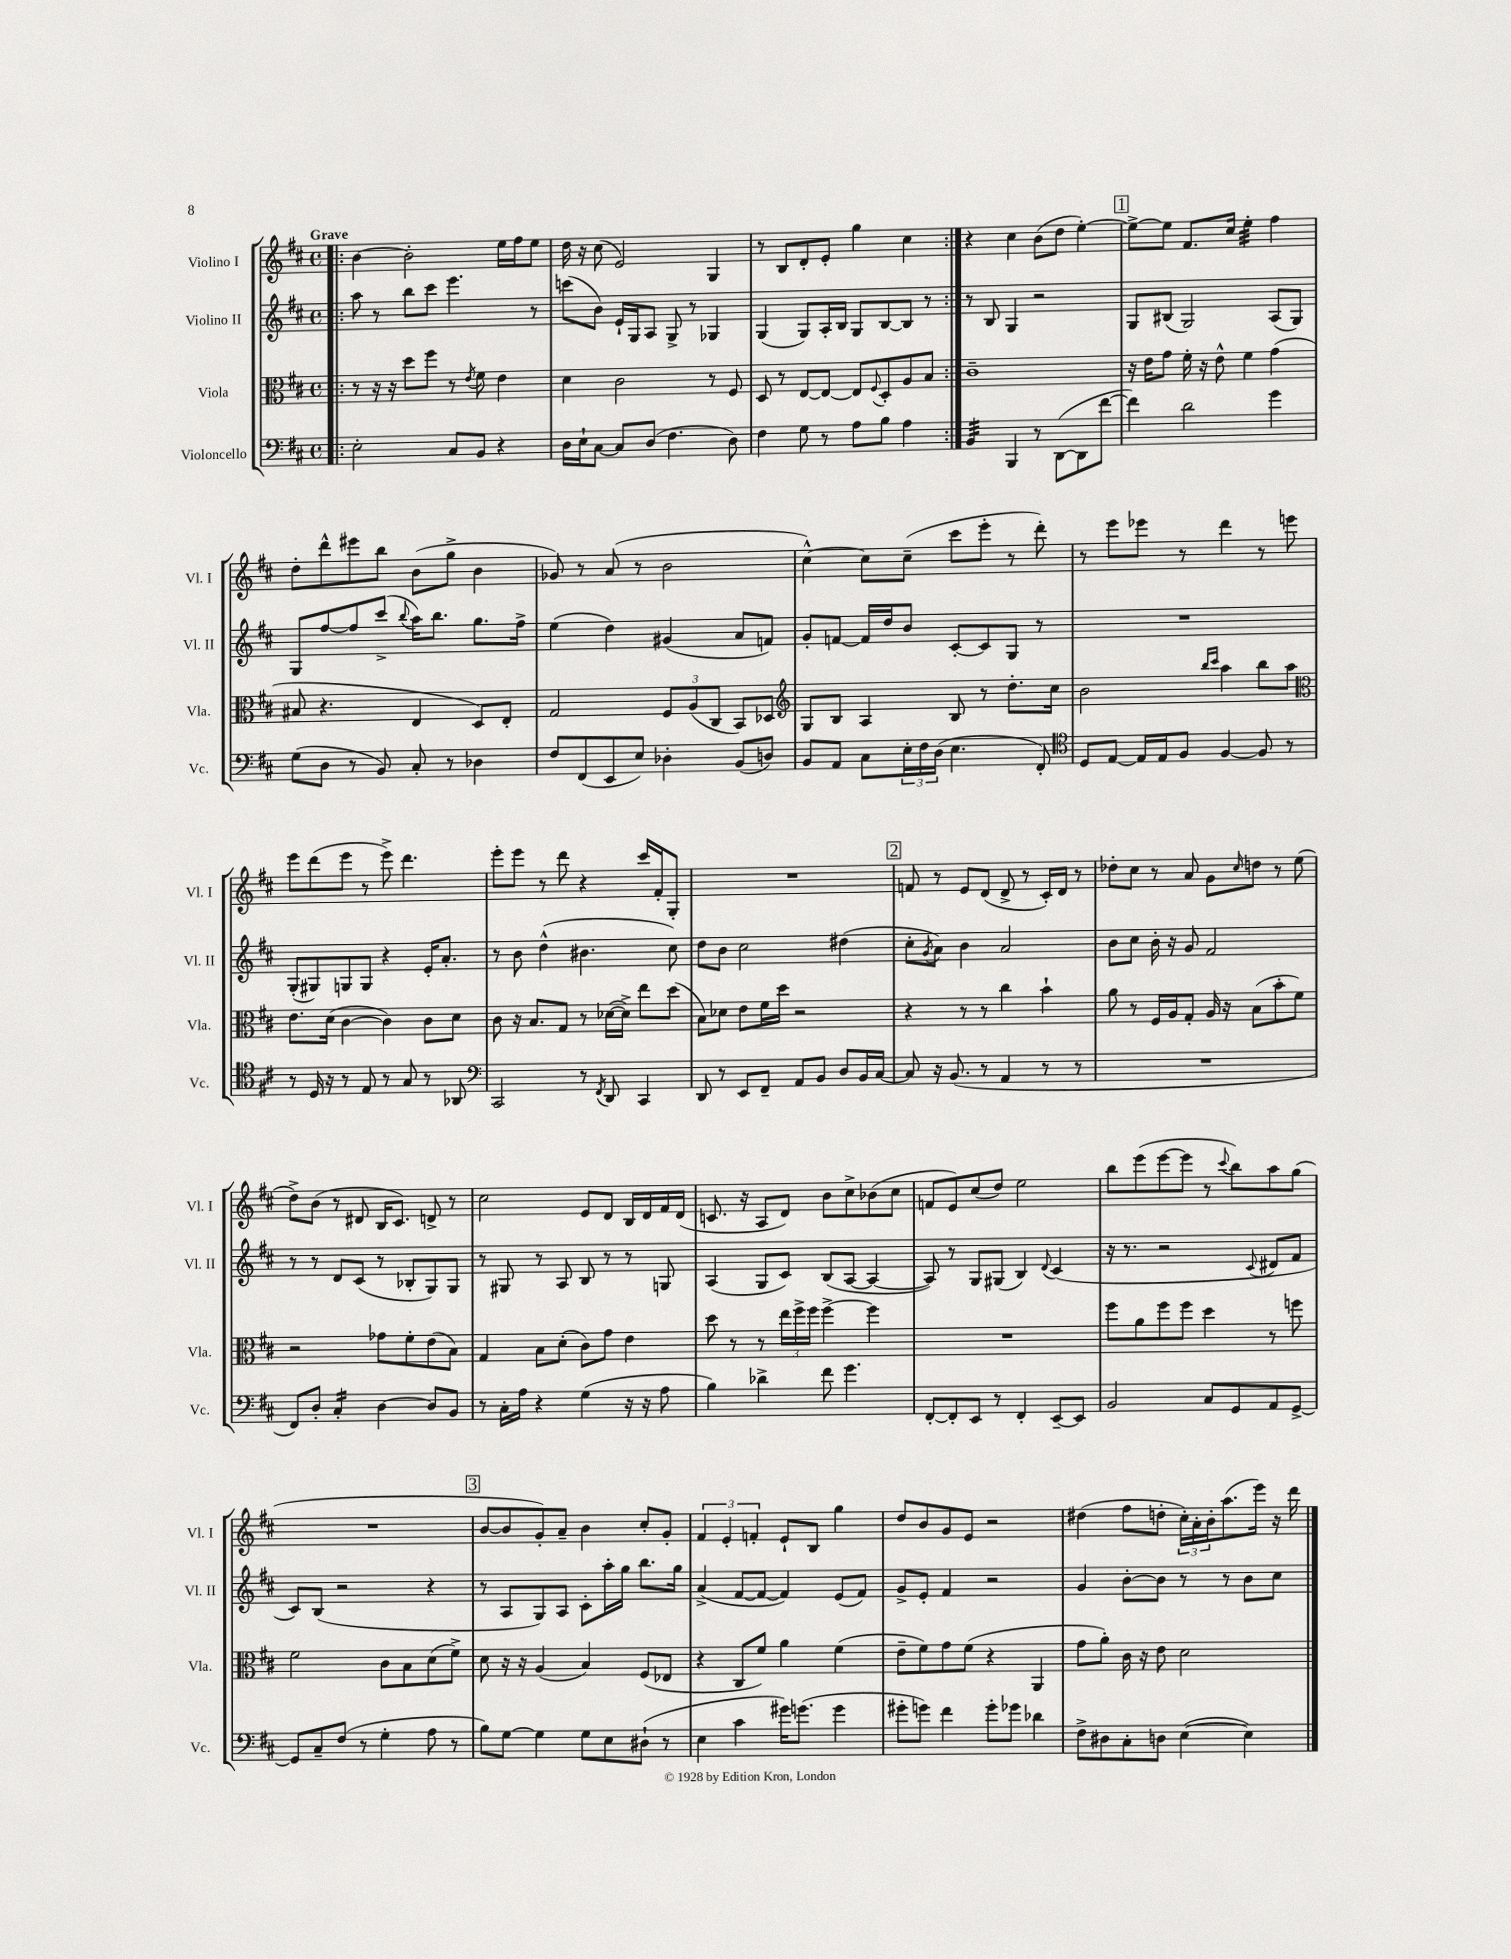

**kern	**kern	**kern	**kern
*staff4	*staff3	*staff2	*staff1
*clefF4	*clefC3	*clefG2	*clefG2
*k[f#c#]	*k[f#c#]	*k[f#c#]	*k[f#c#]
*M4/4	*M4/4	*M4/4	*M4/4
*met(c)	*met(c)	*met(c)	*met(c)
=!|:	=!|:	=!|:	=!|:
2E'	8r	8aa	[4b
.	16r	8r	.
.	16r	.	.
.	8dd	8bb	2b']
.	8ff#	8ccc#	.
8C#	8r	4.eee	.
.	8qe	.	.
8BB	8f#	.	.
4r	4e	.	16ee
.	.	.	16ff#
.	.	8r	8ee
=	=	=	=
16D	4d	(8ccc	16dd
16E`	.	.	16r
[8C#	.	8b)	(8cc#
8C#]	2c#	16e`	2e)
.	.	16G	.
(8D	.	8A	.
4.F#	.	8G^	.
.	.	8r	.
.	8r	4G-	4G
8D)	8F#	.	.
=	=	=	=
4F#	8D	(4G	8r
.	8r	.	8B
8G	[8E	8G)	8d'
8r	8E_	16A'	8e'
.	.	16B	.
8A	8E]	8G	4gg
.	8qqF#	.	.
8B	8D'	[8B	.
4A	8A	8B]	4cc#
.	8B	8r	.
=:|!	=:|!	=:|!	=:|!
4BB	1c#~	8r	4r
.	.	8B	.
4BBB	.	4G	4cc#
8r	.	2r	(8b
([8DD	.	.	8dd
8DD]	.	.	[4ee')
[8f#	.	.	.
=	=	=	=
4f#])	16r	8G	8ee^_
.	16e	.	.
.	8g	(8B#	8ee]
2d	16f#'	2G)	8.f#
.	16r	.	.
.	8e^^	.	.
.	.	.	16cc#
.	4f#	.	4ee'
4g	(4g	(8A	4ff#
.	.	8G)	.
=	=	=	=
(8G	8B#	8G	8dd'
8D	4.r	[8ff#	8ddd^^
8r	.	8ff#]	8eee#
8BB)	.	(8ccc#^	8bb
.	.	8qqbb	.
8C#'	4E	16aa)	(8b
.	.	8.bb	.
8r	.	.	8gg^
4D-	8D)	8.gg	4b
.	8E'	.	.
.	.	16ff#^	.
=	=	=	=
8F#	2G	(4ee	8g-)
(8FF#	.	.	8r
8EE	.	4dd)	(8a
8E)	.	.	8r
4D-'	12F#	(4g#	2b
.	(12A	.	.
.	12C#	.	.
(8BB	8BB)	8a	.
8D)	8D-	8f)	.
=	=	=	=
*	*clefG2	*	*
8BB	8G	8g'	[4cc#^^)
8AA	8B	[8f	.
8C#	4A	16f]	8cc#]
.	.	16dd	.
24E'	.	8b	(8cc#~
24F#	.	.	.
(24D	.	.	.
4.E	8B	[8c#'	8ccc#
.	8r	8c#]	8eee'
.	8.dd'	8G	8r
8FF#')	.	8r	8ddd')
.	16cc#	.	.
=	=	=	=
*clefC4	*	*	*
8D	2b	1r	8r
[8E	.	.	8eee
16E]	.	.	8eee-
16E	.	.	.
8F#	.	.	8r
.	16qqbb	.	.
.	16qqccc#	.	.
[4F#	4aa	.	4ddd
8F#]	8bb	.	8r
8r	8aa	.	8eee
=	=	=	=
*	*clefC3	*	*
8r	8.e	(8G'	8eee
16D	.	8G#)	(8ddd
16r	(16d	.	.
8r	[4c#	8G	8eee
8E	.	8G	8r
8r	4c#])	4r	8eee^)
8G	.	.	4.ddd
8r	8c#	16e'	.
.	.	8.a'	.
8AA-	8d	.	.
=	=	=	=
*clefF4	*	*	*
2CC#	8c#	8r	8eee'
.	16r	8b	8eee
.	8.B	.	.
.	.	(4dd^^	8r
.	8G	.	8ddd
8r	8r	4.b#	4r
8qFF#	.	.	.
8DD	([16d-	.	.
.	16d-^])	.	.
4CC#	8ee	.	16ccc#
.	.	.	16f#'
.	(8dd	8cc#)	8G'
=	=	=	=
8DD	8B)	8dd	1r
8r	8d-	8b	.
8EE	8e	2cc#	.
8FF#~	16f#	.	.
.	16dd	.	.
8AA	2r	.	.
8BB	.	.	.
8D	.	(4dd#	.
16BB	.	.	.
[16C#	.	.	.
=	=	=	=
8C#]	4r	8cc#'	8f
.	.	8qg	.
16r	.	8a)	8r
(8.BB	.	.	.
.	8r	4b	8e
8r	8r	.	(8d
4AA	4cc#	2a	8d^
.	.	.	8r
8r	4b`	.	16c#')
.	.	.	16d
8r	.	.	8r
=	=	=	=
1r	8a	8b	8dd-'
.	8r	8cc#	8cc#
.	16F#	16b'	8r
.	16A	16r	.
.	8G'	8g	8a
.	16A	2f#	8g
.	16r	.	.
.	.	.	16qqcc#
.	(8B	.	8dd
.	8b'	.	8r
.	8f#)	.	(8ee
=	=	=	=
8FF#)	2r	8r	8dd^)
8D'	.	8r	(8b
4C#'	.	8d	8r
.	.	(8c#	8d#
[4D	8g-	8r	16B
.	.	.	8.c#)
.	8f#'	8B-'	.
8D]	(8e	8G)	8d^
8BB	8B)	8G	8r
=	=	=	=
8r	4G	8r	2cc#
16C#'	.	8G#	.
16A	.	.	.
4r	8B	8r	.
.	(8d'	8A	.
(4G	8c#)	8B	8e
.	8g	8r	8d
16r	4e	8r	16B
16r	.	.	16d
8A	.	8G	16f#
.	.	.	(16d
=	=	=	=
4B)	8dd	(4A	8.c
.	8r	.	.
.	.	.	16r
4d-^	8r	8G	8A
.	24ee	8c#)	8d)
.	24ff#^	.	.
.	24ff#	.	.
8f#	[4ff#^	(8B	8b
4.g	.	[8A	8cc#^
.	4ff#]	4A_	(8b-
.	.	.	8cc#
=	=	=	=
[8FF#'	1r	8A])	8f
8FF#']	.	8r	8e)
8EE	.	8G	(8cc#
8r	.	(8G#	8dd)
4FF#'	.	4B)	2ee
.	.	8qqd	.
[8EE~	.	(4c#	.
8EE]	.	.	.
=	=	=	=
2BB	8ff#	16r	8bb
.	.	8.r	.
.	8a	.	(8eee
.	8ff#	2r	[8eee
.	8ff#	.	8eee]
8C#	4dd	.	8r
.	.	.	8qqccc#
8GG	.	.	8bb)
.	.	8qqc#	.
8AA	8r	8d#	8aa
[8GG^	8ff	8f#	(8gg
=	=	=	=
8GG]	2f#	8c#)	1r
8C#~	.	(8B	.
(8F#	.	2r	.
8r	.	.	.
4G'	8c#	.	.
.	8B	.	.
8A	(8d	4r	.
8r	8f#^)	.	.
=	=	=	=
8B)	8d	8r	[8b
[8G	16r	8A	8b]
.	16r	.	.
4G]	(4A	8G)	8g')
.	.	8A	8a~
8G	4B)	8c#'	4b
8E	.	16aa'	.
.	.	16gg	.
(8D#`	(8F#	8.bb	8cc#'
8r	8E-	.	8g'
.	.	16gg	.
=	=	=	=
4E	4r	(4a^	6f#
.	.	.	6e'
4c#	8C#	[8f#	.
.	.	.	6f'
.	8f#)	8f#_	.
16g#)	4a	4f#])	8e`
(8.g	.	.	.
.	.	.	8B
4g	(4f#	(8e	4gg
.	.	8f#)	.
=	=	=	=
8g#'	8e~	8g^	8dd
8g)	8f#)	8e'	8b
4f#	8g	4f#	8g
.	(8f#	.	8e
8g'	4r	2r	2r
8g-	.	.	.
4d-	4AA	.	.
=	=	=	=
8F#^	8g	4g	(4dd#
8D#	8a')	.	.
8C#'	16c#	[8b'	8ff#
.	16r	.	.
8D	8e	8b]	8dd'
([4E	2d	8r	24cc#')
.	.	.	24a'
.	.	.	24b'
.	.	8r	(8.aa
4E])	.	8b	.
.	.	.	16eee)
.	.	8cc#	16r
.	.	.	16ddd
==	==	==	==
*-	*-	*-	*-
